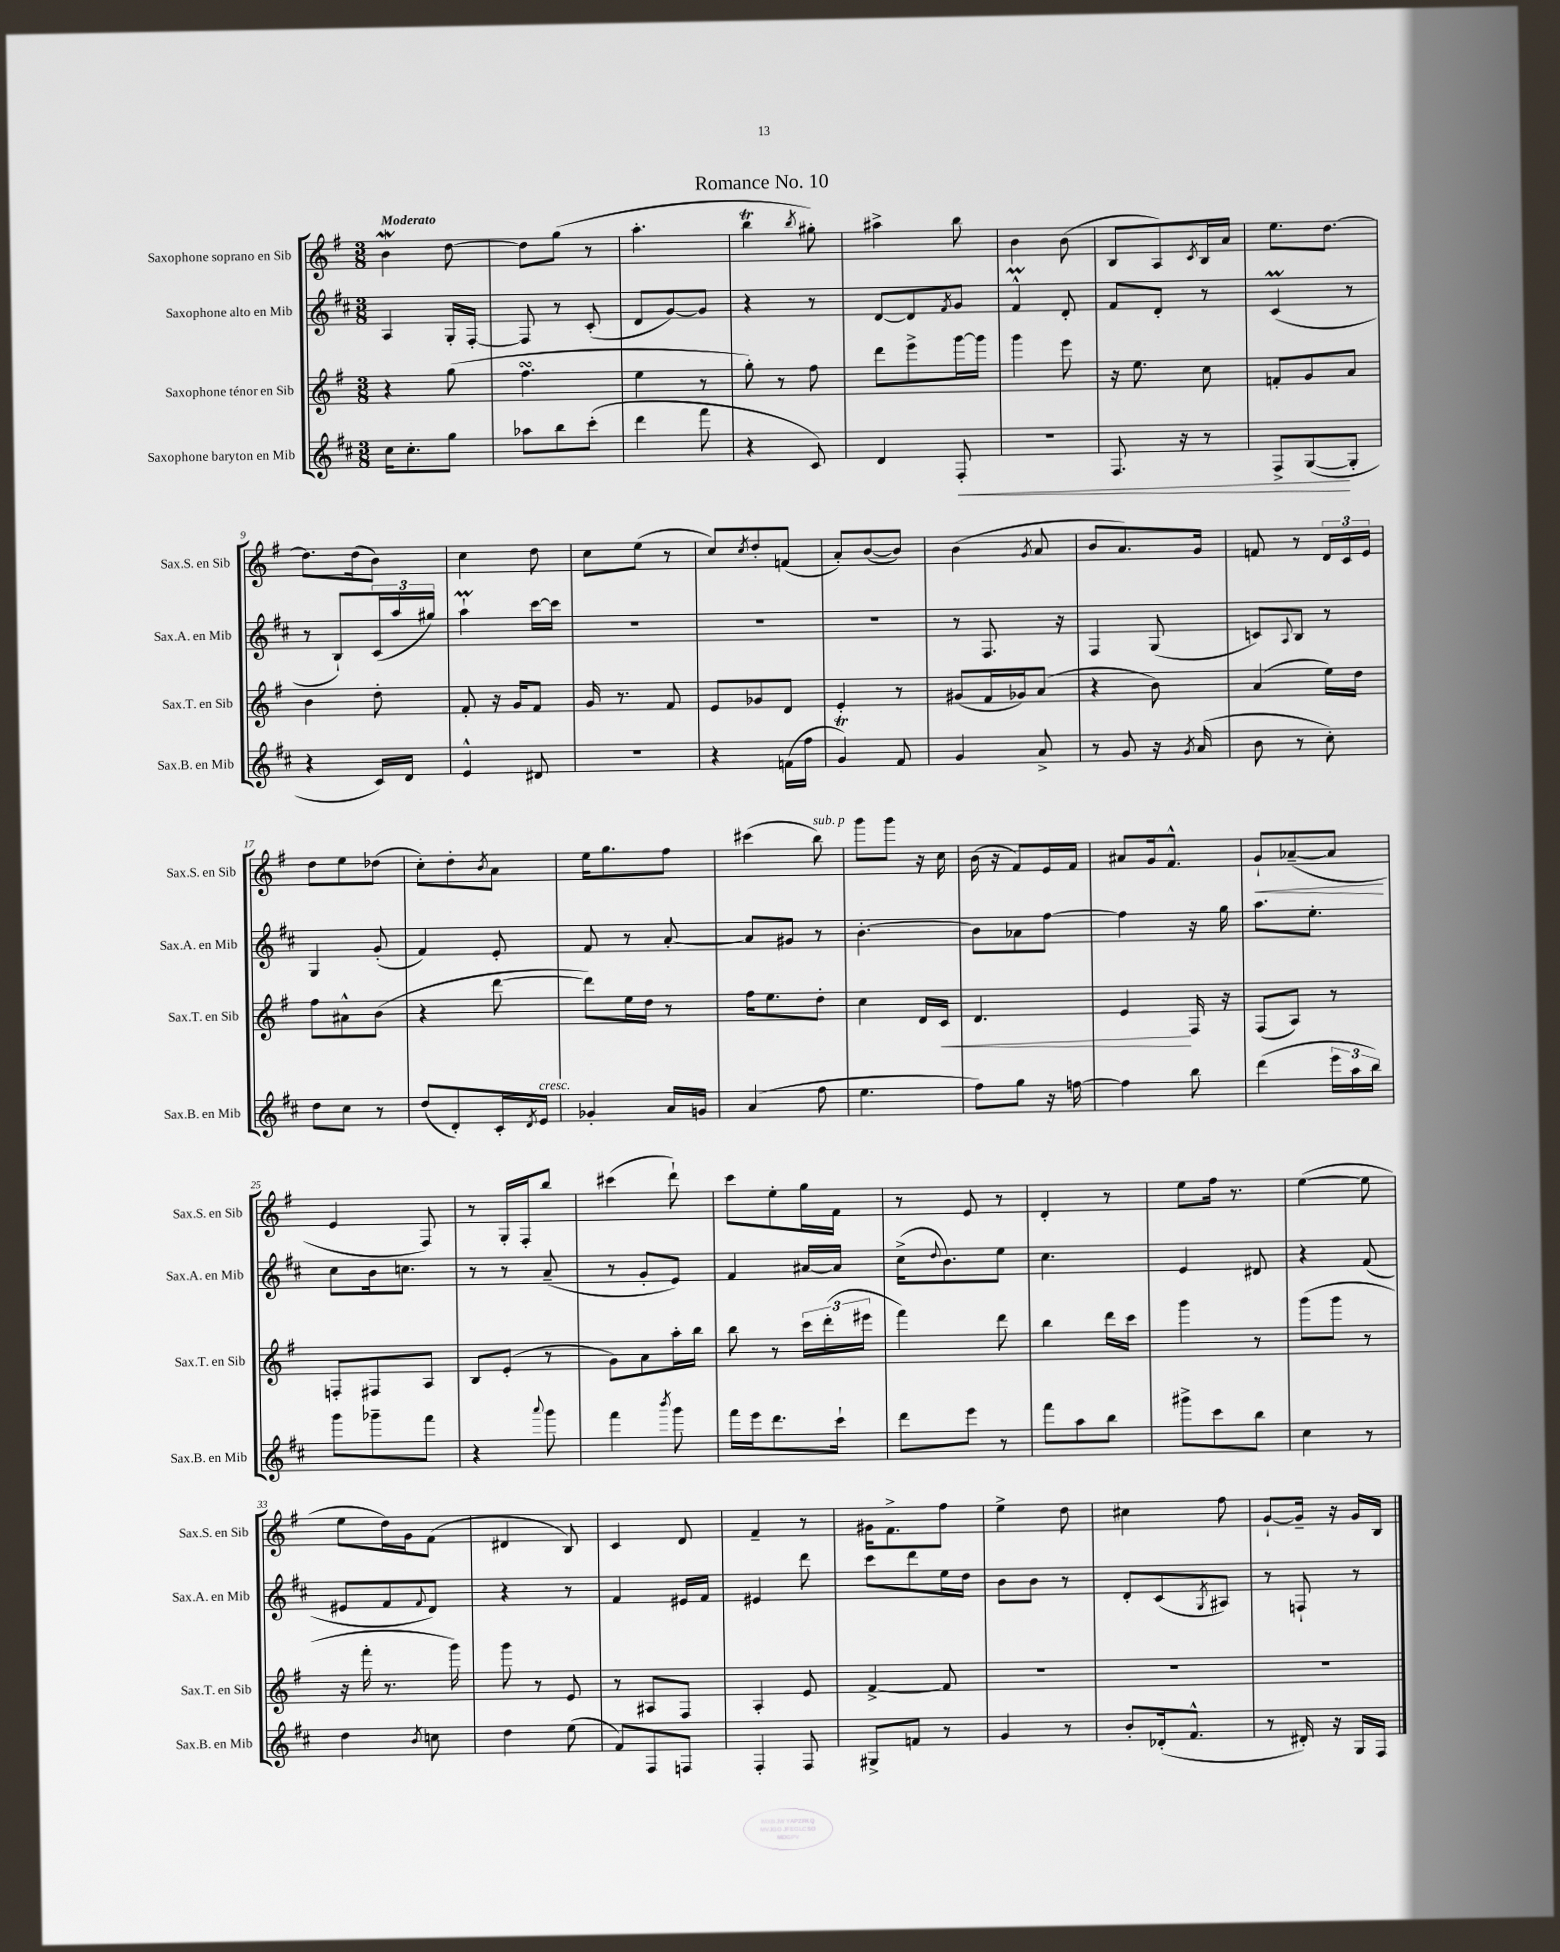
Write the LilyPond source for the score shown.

\header { title = "Romance No. 10" }
<<
\new StaffGroup <<
\new Staff = "s0" \with { instrumentName = "Saxophone soprano en Sib" shortInstrumentName = "Sax.S. en Sib" } {
    \clef treble \key g \major \numericTimeSignature \time 3/8 \tempo "Moderato"
    b'4\mordent d''8~ |
    d''8 g''8( r8 |
    a''4.-. |
    b''4\trill \acciaccatura { b''8 } gis''8-.) |
    ais''4-> b''8 |
    b'4 b'8( |
    b8 a8) \acciaccatura { c'8 } b16 a'16 |
    e''8. d''8.~ |
    d''8. d''16( b'8) |
    c''4 d''8 |
    c''8 e''8( r8 |
    c''8) \acciaccatura { c''8 } d''8-. f'8( |
    a'8-.) b'8~( b'8) |
    b'4( \acciaccatura { g'8 } a'8 |
    b'8 a'8.) g'16 |
    f'8 r8 \tuplet 3/2 { d'16 c'16 e'16 } |
    d''8 e''8 des''8( |
    c''8-.) d''8-. \acciaccatura { b'8 } a'8 |
    e''16 g''8. fis''8 |
    cis'''4( b''8^\markup { \italic "sub. p" }) |
    g'''8 g'''8 r16 c''16 |
    b'16( r16 fis'8) e'16 fis'16 |
    ais'8 g'16 fis'8.-^ |
    g'8-!\< aes'8~--( aes'8\! |
    e'4 fis8) |
    r8 g16-. fis16-. b''8 |
    cis'''4( d'''8-!) |
    c'''8 e''8-. g''16 fis'16 |
    r8 e'8 r8 |
    d'4-. r8 |
    e''8 fis''16 r8. |
    e''4~( e''8 |
    e''8 d''16) g'16 fis'8( |
    dis'4 b8) |
    c'4 d'8 |
    fis'4-- r8 |
    gis'16 fis'8.-> fis''8 |
    e''4-> d''8 |
    cis''4 fis''8 |
    g'8~-! g'16-- r16 g'16 b16 \bar "|." |
}
\new Staff = "s1" \with { instrumentName = "Saxophone alto en Mib" shortInstrumentName = "Sax.A. en Mib" } {
    \clef treble \key d \major \numericTimeSignature \time 3/8
    a4 g16-. fis16~-. |
    fis8 r8 cis'8-.( |
    d'8 g'8~) g'8 |
    r4 r8 |
    d'8~ d'8 \acciaccatura { fis'8 } g'8 |
    fis'4-^\prall d'8-. |
    fis'8 d'8-. r8 |
    cis'4\prall( r8 |
    r8 b8-!) \tuplet 3/2 { cis'16( a''16 gis''16) } |
    a''4-!\prall cis'''16~ cis'''16 |
    R4. |
    R4. |
    R4. |
    r8 fis8. r16 |
    fis4 g8( |
    c'8) \appoggiatura { a8 } b8 r8 |
    g4 g'8-.( |
    fis'4) e'8-. |
    fis'8 r8 a'8~-. |
    a'8 gis'8 r8 |
    b'4.~-. |
    b'8 aes'8 fis''8~ |
    fis''4 r16 g''16 |
    a''8. e''8.-. |
    cis''8 b'16 c''8. |
    r8 r8 a'8--( |
    r8 g'8-. e'8) |
    fis'4 ais'16~ ais'16 |
    cis''16->( \appoggiatura { d''8 } b'8.) e''8 |
    cis''4. |
    e'4 dis'8 |
    r4 fis'8( |
    eis'8 fis'8 \appoggiatura { fis'8 } d'8) |
    r4 r8 |
    fis'4 eis'16 fis'16 |
    eis'4 d'''8 |
    cis'''8 d'''8 e''16 d''16 |
    b'8 b'8 r8 |
    d'8-. cis'8( \acciaccatura { g8 } ais8) |
    r8 f8-! r8 \bar "|." |
}
\new Staff = "s2" \with { instrumentName = "Saxophone ténor en Sib" shortInstrumentName = "Sax.T. en Sib" } {
    \clef treble \key g \major \numericTimeSignature \time 3/8
    r4 g''8( |
    fis''4.\turn |
    e''4 r8 |
    g''8-.) r8 fis''8 |
    d'''8 e'''8-> g'''16~ g'''16 |
    g'''4 e'''8 |
    r16 e''8. c''8 |
    f'8-. g'8 a'8 |
    b'4 d''8-. |
    fis'8-. r16 g'16 fis'8 |
    g'16 r8. fis'8 |
    e'8 ges'8 d'8 |
    e'4-. r8 |
    gis'8( fis'16 ges'16) a'8( |
    r4 b'8) |
    a'4( e''16) d''16 |
    fis''8 ais'8-^ b'8( |
    r4 d'''8~ |
    d'''8) e''16 d''16 r8 |
    fis''16 e''8. d''8-. |
    c''4 d'16 c'16\< |
    d'4. |
    e'4\! fis16 r16 |
    fis8( a8) r8 |
    f8-. fis8 a8 |
    b8 e'8-.( r8 |
    g'8) a'8 a''16-. b''16 |
    b''8 r8 \tuplet 3/2 { c'''16 d'''16-.( eis'''16 } |
    fis'''4) d'''8 |
    b''4 d'''16 c'''16 |
    g'''4 r8 |
    g'''8( g'''8 r8 |
    r16 fis'''16-. r8. g'''16) |
    g'''8 r8 e'8 |
    r8 ais8 fis8 |
    a4-. e'8 |
    fis'4~-> fis'8 |
    R4. |
    R4. |
    R4. \bar "|." |
}
\new Staff = "s3" \with { instrumentName = "Saxophone baryton en Mib" shortInstrumentName = "Sax.B. en Mib" } {
    \clef treble \key d \major \numericTimeSignature \time 3/8
    cis''16 cis''8.-. g''8 |
    aes''8 b''8 cis'''8-.( |
    d'''4 fis'''8 |
    r4 cis'8) |
    d'4 fis8-.\< |
    r4. |
    fis8. r16 r8 |
    fis8-> g8~\!( g8-. |
    r4 cis'16) d'16 |
    e'4-^ dis'8 |
    R4. |
    r4 f'16( fis''16 |
    g'4\trill) fis'8 |
    g'4 a'8-> |
    r8 g'8 r16 \acciaccatura { g'8 } a'16( |
    b'8 r8 cis''8-.) |
    d''8 cis''8 r8 |
    d''8( d'8-.) cis'16-. \acciaccatura { d'8 } e'16^\markup { \italic "cresc." } |
    ges'4-. a'16 g'16 |
    a'4( fis''8 |
    e''4. |
    fis''8) g''8 r16 f''16~ |
    f''4 b''8 |
    d'''4( \tuplet 3/2 { e'''16 a''16 b''16) } |
    g'''8 ges'''8-- fis'''8 |
    r4 \appoggiatura { a'''8 } g'''8 |
    fis'''4 \acciaccatura { b'''8 } g'''8 |
    fis'''16 e'''16 d'''8. cis'''16-! |
    d'''8 e'''8 r8 |
    fis'''8 a''8 b''8 |
    gis'''8-> cis'''8 b''8 |
    cis''4 r8 |
    d''4 \acciaccatura { b'8 } c''8 |
    d''4 e''8( |
    fis'8) fis8 f8 |
    fis4-. fis8 |
    gis8-> f'8 r8 |
    g'4 r8 |
    b'8-. des'16-.( fis'8.-^ |
    r8 dis'16-.) r16 g16 fis16 \bar "|." |
}
>>
>>
